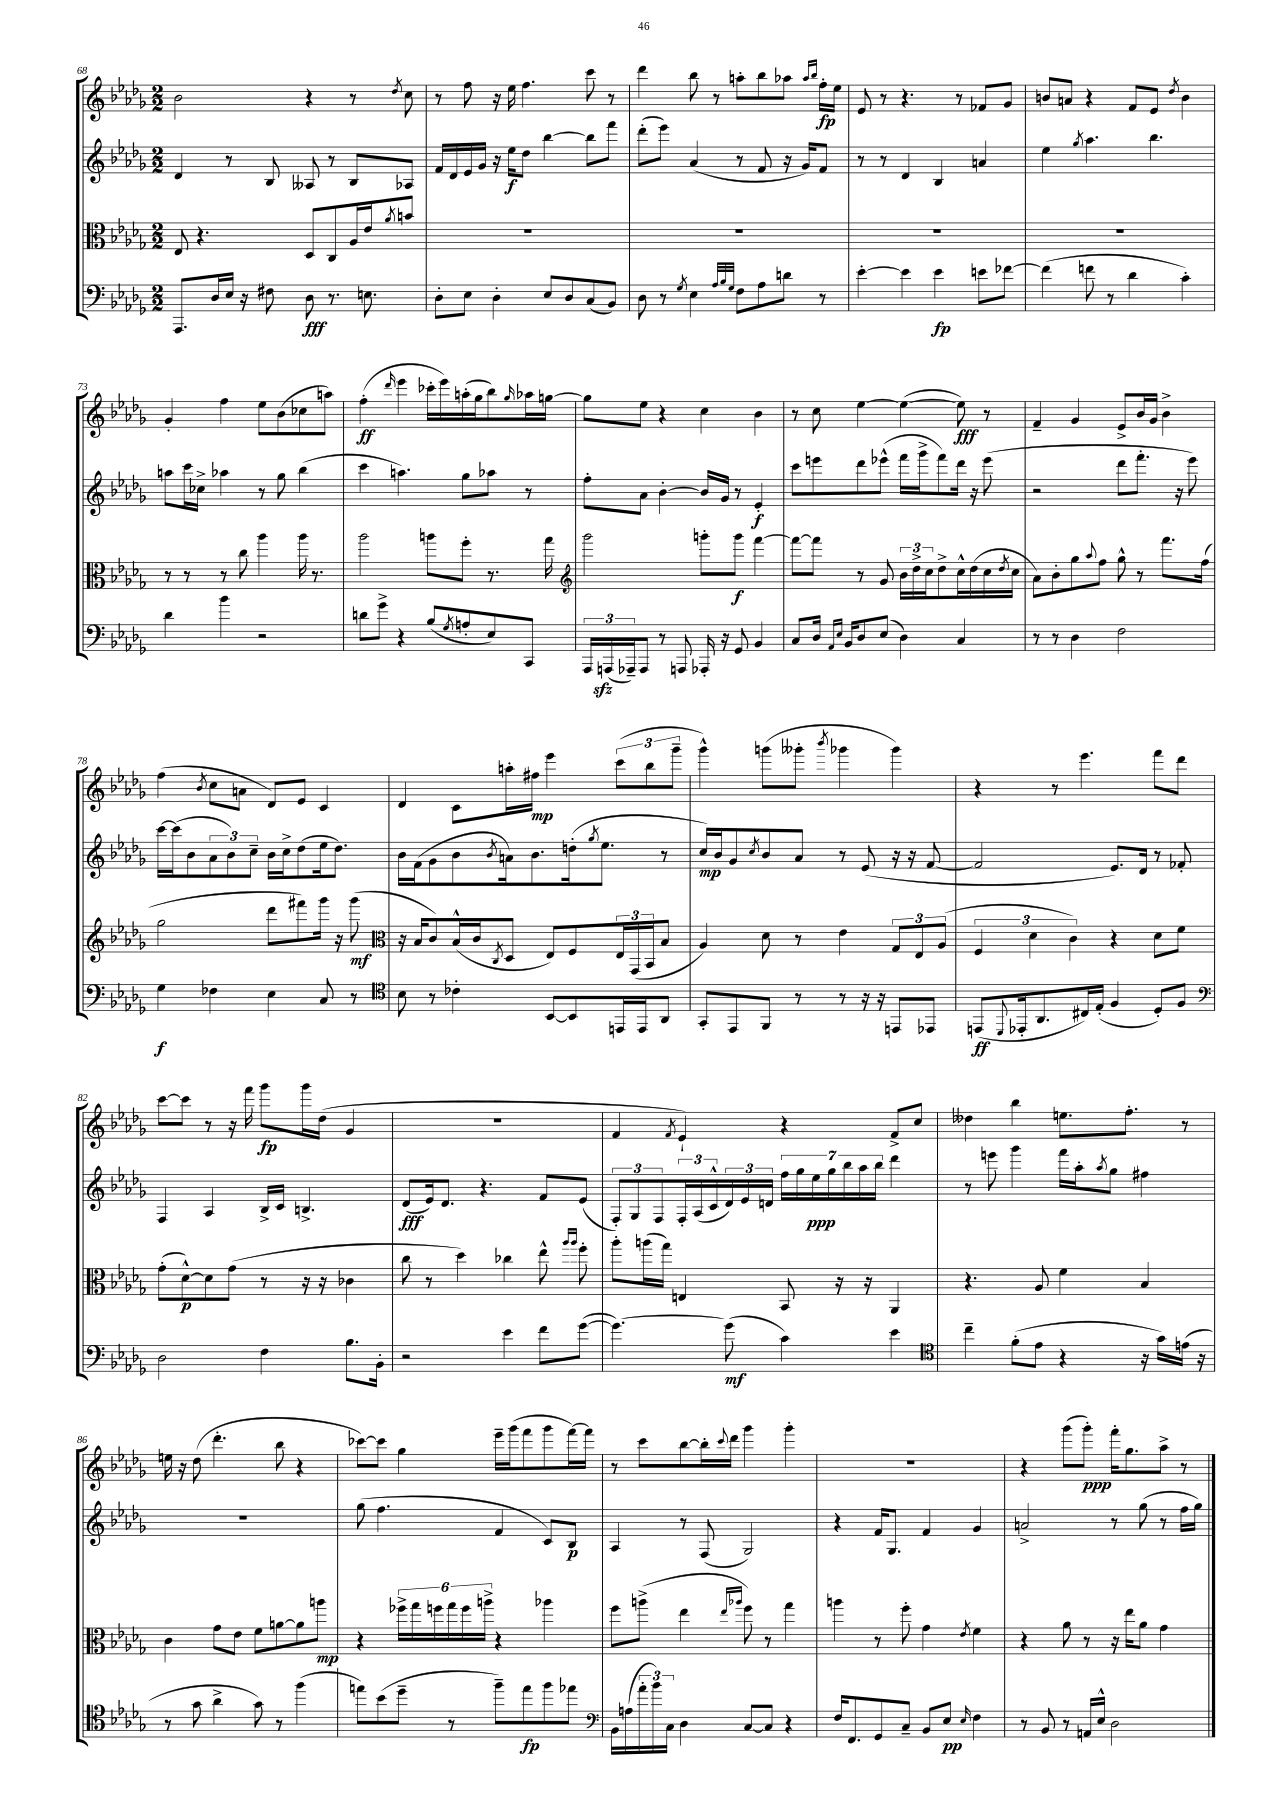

**kern	**dynam	**kern	**dynam	**kern	**dynam	**kern	**dynam
*part4	*part4	*part3	*part3	*part2	*part2	*part1	*part1
*staff4	*staff4	*staff3	*staff3	*staff2	*staff2	*staff1	*staff1
*clefF4	*	*clefC3	*	*clefG2	*	*clefG2	*
*k[b-e-a-d-g-]	*	*k[b-e-a-d-g-]	*	*k[b-e-a-d-g-]	*	*k[b-e-a-d-g-]	*
*M2/2	*	*M2/2	*	*M2/2	*	*M2/2	*
=68	=68	=68	=68	=68	=68	=68	=68
8.AAA-/L	.	8E-/	.	4d-/	.	2b-\	.
.	.	4.r	.	.	.	.	.
16D-/L	.	.	.	.	.	.	.
16E-/JJ	.	.	.	8r	.	.	.
16r	.	.	.	.	.	.	.
8F#X\	.	.	.	8B-/	.	.	.
8D-\	fff	8D-/L	.	8A--X/	.	4r	.
8.r	.	8C/	.	8r	.	.	.
.	.	16A-/L	.	8B-/L	.	8r	.
8.En\	.	16e-/J	.	.	.	.	.
.	.	8qa-/	.	.	.	8qdd-/	.
.	.	8bn/J	.	8A-X/J	.	8cc\	.
=69	=69	=69	=69	=69	=69	=69	=69
8D-'\L	.	1r	.	16f/LL	.	8r	.
.	.	.	.	16d-/	.	.	.
8E-\J	.	.	.	16e-/	.	8ff\	.
.	.	.	.	16g-/JJ	.	.	.
4D-'\	.	.	.	16r	.	16r	.
.	.	.	.	16ee-\KL	f	16ee-\	.
.	.	.	.	8dd-\J	.	4.ff\	.
8E-/L	.	.	.	[4bb-\	.	.	.
8D-/	.	.	.	.	.	.	.
(8C/	.	.	.	8bb-\L]	.	8ccc\	.
8BB-/J)	.	.	.	8fff\J	.	8r	.
=70	=70	=70	=70	=70	=70	=70	=70
8D-\	.	1r	.	(8ddd-'\L	.	4ddd-\	.
8r	.	.	.	8eee-\J)	.	.	.
8qG-/	.	.	.	.	.	.	.
4E-\	.	.	.	(4a-/	.	8bb-\	.
.	.	.	.	.	.	8r	.
32qqA-/LLL	.	.	.	.	.	.	.
32qqB-/	.	.	.	.	.	.	.
32qqG-/JJJ	.	.	.	.	.	.	.
8F\L	.	.	.	8r	.	8aan'\L	.
8A-\	.	.	.	8f/	.	8bb-\	.
8dn\J	.	.	.	16r	.	8aa-X\J	.
.	.	.	.	16g-/KL)	.	.	.
.	.	.	.	.	.	16qqaa-/LL	.
.	.	.	.	.	.	16qqbb-/JJ	.
8r	.	.	.	8f/J	.	16ff'\LL	fp
.	.	.	.	.	.	16ee-\JJ	.
=71	=71	=71	=71	=71	=71	=71	=71
[4e-'\	.	1r	.	8r	.	8e-/	.
.	.	.	.	8r	.	8r	.
4e-\]	.	.	.	4d-/	.	4.r	.
4e-\	fp	.	.	4B-/	.	.	.
.	.	.	.	.	.	8r	.
8en\L	.	.	.	4an/	.	8f-X/L	.
[8f-X\J	.	.	.	.	.	8g-/J	.
=72	=72	=72	=72	=72	=72	=72	=72
(4f-\]	.	1r	.	4ee-\	.	8bn/L	.
.	.	.	.	.	.	8an/J	.
.	.	.	.	8qgg-/	.	.	.
8fn\	.	.	.	4.aa-\	.	4r	.
8r	.	.	.	.	.	.	.
4d-\	.	.	.	.	.	8f/L	.
.	.	.	.	4.bb-\	.	8e-/J	.
.	.	.	.	.	.	8qdd-/	.
4c'\)	.	.	.	.	.	4b\	.
!!LO:LB:g=z
=73	=73	=73	=73	=73	=73	=73	=73
4d-\	.	8r	.	8aan\L	.	4g-'/	.
.	.	8r	.	16ccc\L	.	.	.
.	.	.	.	16cc-X^\JJ	.	.	.
4b-\	.	8r	.	4aa-X\	.	4ff\	.
.	.	8cc\	.	.	.	.	.
2r	.	4aa-\	.	8r	.	8ee-\L	.
.	.	.	.	8gg-\	.	(8b-\	.
.	.	16aa-\	.	(4bb-\	.	8cc-X\	.
.	.	8.r	.	.	.	.	.
.	.	.	.	.	.	8aan\J)	.
=74	=74	=74	=74	=74	=74	=74	=74
8dn\L	.	2aa-\	.	4ccc\	.	(4ff'\	ff
8g-^\J	.	.	.	.	.	.	.
.	.	.	.	.	.	16qqddd-/	.
4r	.	.	.	4.aan\)	.	4eee-\	.
(8B-/L	.	8aan\L	.	.	.	16ccc-X'\LL	.
.	.	.	.	.	.	16eee-\)	.
8qG-/	.	.	.	.	.	.	.
8An'/	.	8ff'\J	.	8gg-\L	.	(16aan'\	.
.	.	.	.	.	.	16gg-\J	.
8E-/)	.	8.r	.	8aa-X\J	.	8bb-\)	.
.	.	.	.	.	.	16qqgg-/	.
8CC/J	.	.	.	8r	.	16aa-X\L	.
.	.	16gg-\	.	.	.	[16ggn\JJ	.
=75	=75	=75	=75	=75	=75	=75	=75
*	*	*clefG2	*	*	*	*	*
24AAA-/LL	.	2ggg-\	.	8ff'\L	.	8gg\L]	.
(24AAAnzz/	.	.	.	.	.	.	.
24AAA-X~/J)	.	.	.	.	.	.	.
8AAA-/J	.	.	.	8a-\J	.	8ee-\J	.
8r	.	.	.	[4b-'\	.	4r	.
8AAAn/	.	.	.	.	.	.	.
16AAA-X'/	.	8gggn'\L	.	16b-/LL]	.	4cc\	.
16r	.	.	.	16g-/JJ	.	.	.
8GG-/	.	8ggg\J	f	8r	.	.	.
4BB-/	.	[4fff\	.	4e-'/	f	4b-\	.
=76	=76	=76	=76	=76	=76	=76	=76
8C/L	.	8fff\L_	.	8ccc\L	.	8r	.
16D-/Jk	.	8fff\J]	.	8eeen\	.	8cc\	.
16qqAA-/LL	.	.	.	.	.	.	.
16qqE-/JJ	.	.	.	.	.	.	.
16BB-/KL	.	.	.	.	.	.	.
8D-/	.	8r	.	8ddd-\	.	[4ee-\	.
(8E-/J	.	8g-/	.	(8eee-X^^\J	.	.	.
4D-\)	.	24b-\LL	.	16fff\LL	.	(4ee-\_	.
.	.	24dd-^\	.	.	.	.	.
.	.	.	.	16ggg-^\J	.	.	.
.	.	24cc\J	.	.	.	.	.
.	.	8dd-^\	.	8fff\)	.	.	.
4C/	.	16cc^^\L	.	16ddd-\Jk	.	8ee-\])	fff
.	.	(16dd-\	.	16r	.	.	.
.	.	16cc\	.	(8eee-\	.	8r	.
.	.	8qdd-/	.	.	.	.	.
.	.	16cc\JJ	.	.	.	.	.
=77	=77	=77	=77	=77	=77	=77	=77
8r	.	8a-\L)	.	2r	.	4f~/	.
8r	.	8b-'\	.	.	.	.	.
4D-\	.	8gg-\	.	.	.	4g-/	.
.	.	8qqaa-/	.	.	.	.	.
.	.	8ff\J	.	.	.	.	.
2F\	.	8gg-^^\	.	8ddd-\L	.	8e-^/L	.
.	.	8r	.	8.fff'\J	.	16b-/L	.
.	.	.	.	.	.	16g-/JJ	.
.	.	8.fff\L	.	.	.	4b-^\	.
.	.	.	.	16r	.	.	.
.	.	.	.	8eee-\)	.	.	.
.	.	(16ff\Jk	.	.	.	.	.
!!LO:LB:g=z
=78	=78	=78	=78	=78	=78	=78	=78
4G-\	f	2gg-\	.	[16ccc\LL	.	(4ff\	.
.	.	.	.	(16ccc\J]	.	.	.
.	.	.	.	8b-\	.	.	.
.	.	.	.	.	.	8qb-/	.
4F-X\	.	.	.	12a-\	.	8cc\L	.
.	.	.	.	12b-\)	.	.	.
.	.	.	.	.	.	8an\J	.
.	.	.	.	12cc~\J	.	.	.
4E-\	.	8ddd-\L	.	16b-\LL	.	8d-/L)	.
.	.	.	.	16cc^\J	.	.	.
.	.	8fff#X\)	.	(8dd-\	.	8e-/J	.
8C/	.	16ggg-\Jk	.	16ee-\k	.	4c/	.
.	.	16r	.	8.dd-\J)	.	.	.
8r	.	(8ggg-\	mf	.	.	.	.
=79	=79	=79	=79	=79	=79	=79	=79
*clefC4	*	*clefC3	*	*	*	*	*
8B-\	.	16r	.	16b-\LL	.	4d-/	.
.	.	16B-/KL	.	(16f\J	.	.	.
8r	.	8c/)	.	8g-\	.	.	.
4c-X'\	.	(16B-^^/L	.	8b-\	.	8c\L	.
.	.	16c/J	.	.	.	.	.
.	.	8qC/	.	8qb-/	.	.	.
.	.	8D-/J	.	16an\k)	.	16aan'\L	.
.	.	.	.	8.b-\	.	16ff#X\JJ	mp
[8BB-/L	.	8E-/L)	.	.	.	4eee-\	.
8BB-/]	.	8F/	.	(16ddn'\k	.	.	.
.	.	.	.	8qgg-/	.	.	.
.	.	.	.	8.ee-\J	.	.	.
16EEn/L	.	24E-/L	.	.	.	(12ccc\L	.
.	.	(24GG-/	.	.	.	.	.
16EE/J	.	.	.	.	.	.	.
.	.	24BB-/J	.	.	.	12bb-\	.
8AA-/J	.	8B-/J	.	8r	.	.	.
.	.	.	.	.	.	12ggg-~\J	.
=80	=80	=80	=80	=80	=80	=80	=80
8GG-'/L	.	4A-/)	.	16cc/LL)	mp	4ggg-^^\)	.
.	.	.	.	16b-/J	.	.	.
8EE-/	.	.	.	8g-/	.	.	.
.	.	.	.	8qcc/	.	.	.
8FF/J	.	8d-\	.	8b-/	.	(8gggn\L	.
8r	.	8r	.	8a-/J	.	8ggg--X'\J	.
.	.	.	.	.	.	8qbbb-/	.
8r	.	4e-\	.	8r	.	4ggg-X\	.
16r	.	.	.	(8e-/	.	.	.
16r	.	.	.	.	.	.	.
8EEn/L	.	12G-/L	.	16r	.	4ggg-\)	.
.	.	.	.	16r	.	.	.
.	.	12E-/	.	.	.	.	.
8EE-X/J	.	.	.	[8f/	.	.	.
.	.	(12A-/J	.	.	.	.	.
=81	=81	=81	=81	=81	=81	=81	=81
(8EEn/L	ff	6F/	.	2f/]	.	4r	.
8qqDD-/	.	.	.	.	.	.	.
16EE-X'/k	.	.	.	.	.	.	.
.	.	6d-\	.	.	.	.	.
8.AA-/	.	.	.	.	.	.	.
.	.	.	.	.	.	8r	.
.	.	6c\)	.	.	.	.	.
16C#X/L)	.	.	.	.	.	4.eee-\	.
(16E-'/JJ	.	.	.	.	.	.	.
4F/	.	4r	.	8.e-/L)	.	.	.
.	.	.	.	16d-/Jk	.	.	.
8D-'/L)	.	8d-\L	.	8r	.	8fff\L	.
8F/J	.	8f\J	.	8f-X'/	.	8ddd-\J	.
!!LO:LB:g=z
=82	=82	=82	=82	=82	=82	=82	=82
*clefF4	*	*	*	*	*	*	*
2D-\	.	(8g-'\L	.	4F/	.	[8ccc\L	.
.	.	[8d-^^\)	p	.	.	8ccc\J]	.
.	.	8d-\]	.	4A-/	.	8r	.
.	.	(8g-\J	.	.	.	16r	.
.	.	.	.	.	.	16fff\	.
4F\	.	8r	.	16B-^/LL	.	8ggg-\L	fp
.	.	.	.	16c/JJ	.	.	.
.	.	16r	.	4.Bn^/	.	16ggg-\L	.
.	.	16r	.	.	.	(16dd-\JJ	.
8.B-\L	.	4c-X\	.	.	.	4g-/	.
16BB-'\Jk	.	.	.	.	.	.	.
=83	=83	=83	=83	=83	=83	=83	=83
2r	.	8cc\	.	(8d-/L	fff	1r	.
.	.	8r	.	16e-/k)	.	.	.
.	.	.	.	8.d-/J	.	.	.
.	.	4dd-\)	.	.	.	.	.
.	.	.	.	4.r	.	.	.
4e-\	.	4cc-X\	.	.	.	.	.
8f\L	.	8ee-^^\	.	8f/L	.	.	.
.	.	16qqaa-/LL	.	.	.	.	.
.	.	16qqaa-/JJ	.	.	.	.	.
([8g-\J	.	8ff'\	.	(8e-/J	.	.	.
=84	=84	=84	=84	=84	=84	=84	=84
4.g-\_)	.	8aa-'\L	.	12F'/L)	.	4f/	.
.	.	.	.	12G-/	.	.	.
.	.	(16aan\L	.	.	.	.	.
.	.	.	.	12F/	.	.	.
.	.	16gg-\JJ)	.	.	.	.	.
.	.	.	.	.	.	8qf/	.
.	.	4En/	.	24F'/L	.	4e-`/)	.
.	.	.	.	(24A-/	.	.	.
.	.	.	.	24c^^/	.	.	.
(8g-\]	mf	.	.	24d-/)	.	.	.
.	.	.	.	24e-/	.	.	.
.	.	.	.	24dn/JJ	.	.	.
4c\)	.	8BB-/	.	28ff\LL	.	4r	.
.	.	.	.	28gg-\	.	.	.
.	.	.	.	28ee-\	ppp	.	.
.	.	.	.	28gg-\	.	.	.
.	.	16r	.	.	.	.	.
.	.	.	.	28bb-\	.	.	.
.	.	.	.	28aa-\	.	.	.
.	.	16r	.	.	.	.	.
.	.	.	.	28bb-\JJ	.	.	.
4e-\	.	4AA-/	.	4ddd-\	.	8f^/L	.
.	.	.	.	.	.	8cc/J	.
=85	=85	=85	=85	=85	=85	=85	=85
*clefC4	*	*	*	*	*	*	*
4cc~\	.	4.r	.	8r	.	4dd--X\	.
.	.	.	.	8eeen\	.	.	.
(8f'\L	.	.	.	4ggg-\	.	4bb-\	.
8e-\J	.	8A-/	.	.	.	.	.
4r	.	4f\	.	16fff\LL	.	8.een\L	.
.	.	.	.	16aa-'\J	.	.	.
.	.	.	.	8qaa-/	.	.	.
.	.	.	.	8gg-\J	.	.	.
.	.	.	.	.	.	8.ff'\J	.
16r	.	4B-/	.	4ff#X\	.	.	.
16g-\LL)	.	.	.	.	.	.	.
(16en\JJ	.	.	.	.	.	8r	.
16r	.	.	.	.	.	.	.
!!LO:LB:g=z
=86	=86	=86	=86	=86	=86	=86	=86
8r	.	4c\	.	1r	.	16een\	.
.	.	.	.	.	.	16r	.
8g-\	.	.	.	.	.	(8dd-\	.
4a-^\	.	8g-\L	.	.	.	4.ddd-'\	.
.	.	8e-\J	.	.	.	.	.
8g-\)	.	8f\L	.	.	.	.	.
8r	.	[8an\	.	.	.	8bb-\	.
(4ff\	.	8a\]	.	.	.	4r	.
.	.	8aan\J	mp	.	.	.	.
=87	=87	=87	=87	=87	=87	=87	=87
8een\L)	.	4r	.	(8gg-\	.	[8ccc-X\L)	.
(8b-\	.	.	.	4.ff\	.	8ccc-\J]	.
8dd-~\J	.	24ff-X^\LL	.	.	.	4gg-\	.
.	.	24gg-\	.	.	.	.	.
.	.	24ffn\	.	.	.	.	.
8r	.	24gg-\	.	.	.	.	.
.	.	24ff\	.	.	.	.	.
.	.	24aan^\JJ	.	.	.	.	.
8ff~\L)	.	4r	.	4f/	.	16eee-~\LL	.
.	.	.	.	.	.	(16ggg-\J	.
8ee\	fp	.	.	.	.	8fff\	.
8ff\	.	4aa-X\	.	8c/L)	.	8ggg-\	.
8ee-X\J	.	.	.	8B-/J	p	[16fff\L)	.
.	.	.	.	.	.	16fff\JJ]	.
=88	=88	=88	=88	=88	=88	=88	=88
*clefF4	*	*	*	*	*	*	*
16BB-\LL	.	8ff\L	.	4A-/	.	8r	.
(16An\	.	.	.	.	.	.	.
24a-'\	.	(8aan^\J	.	.	.	8ccc\L	.
24b-\)	.	.	.	.	.	.	.
24C\JJ	.	.	.	.	.	.	.
4D-\	.	4ee-\	.	8r	.	[8bb-\	.
.	.	.	.	(8F/	.	16bb-'\L]	.
.	.	.	.	.	.	8qqccc/	.
.	.	.	.	.	.	16ddd-\JJ	.
.	.	16qqee-/LL	.	.	.	.	.
.	.	16qqaa-X/JJ	.	.	.	.	.
[8C/L	.	8ff\)	.	2G-/)	.	4ggg-\	.
8C/J]	.	8r	.	.	.	.	.
4r	.	4gg-\	.	.	.	4ggg-'\	.
=89	=89	=89	=89	=89	=89	=89	=89
16F/KL	.	4aan\	.	4r	.	1r	.
8.FF/	.	.	.	.	.	.	.
8GG-/	.	8r	.	16f/KL	.	.	.
.	.	.	.	8.G-/J	.	.	.
8C~/J	.	8ff'\	.	.	.	.	.
8BB-/L	.	4g-\	.	4f/	.	.	.
8E-/J	pp	.	.	.	.	.	.
16qqE-/	.	8qe-/	.	.	.	.	.
4F\	.	4f\	.	4g-/	.	.	.
=90	=90	=90	=90	=90	=90	=90	=90
8r	.	4r	.	2an^/	.	4r	.
8BB-/	.	.	.	.	.	.	.
8r	.	8a-\	.	.	.	(8ggg-\L	.
16AAn/LL	.	8r	.	.	.	8ggg-'\J)	ppp
16E-^^/JJ	.	.	.	.	.	.	.
2D-\	.	16r	.	8r	.	16fff'\KL	.
.	.	16ee-\KL	.	.	.	8.gg-\	.
.	.	8a-\J	.	(8gg-\	.	.	.
.	.	4g-\	.	8r	.	8aa-^\J	.
.	.	.	.	16ff\LL	.	8r	.
.	.	.	.	16gg-\JJ)	.	.	.
==	==	==	==	==	==	==	==
*-	*-	*-	*-	*-	*-	*-	*-
